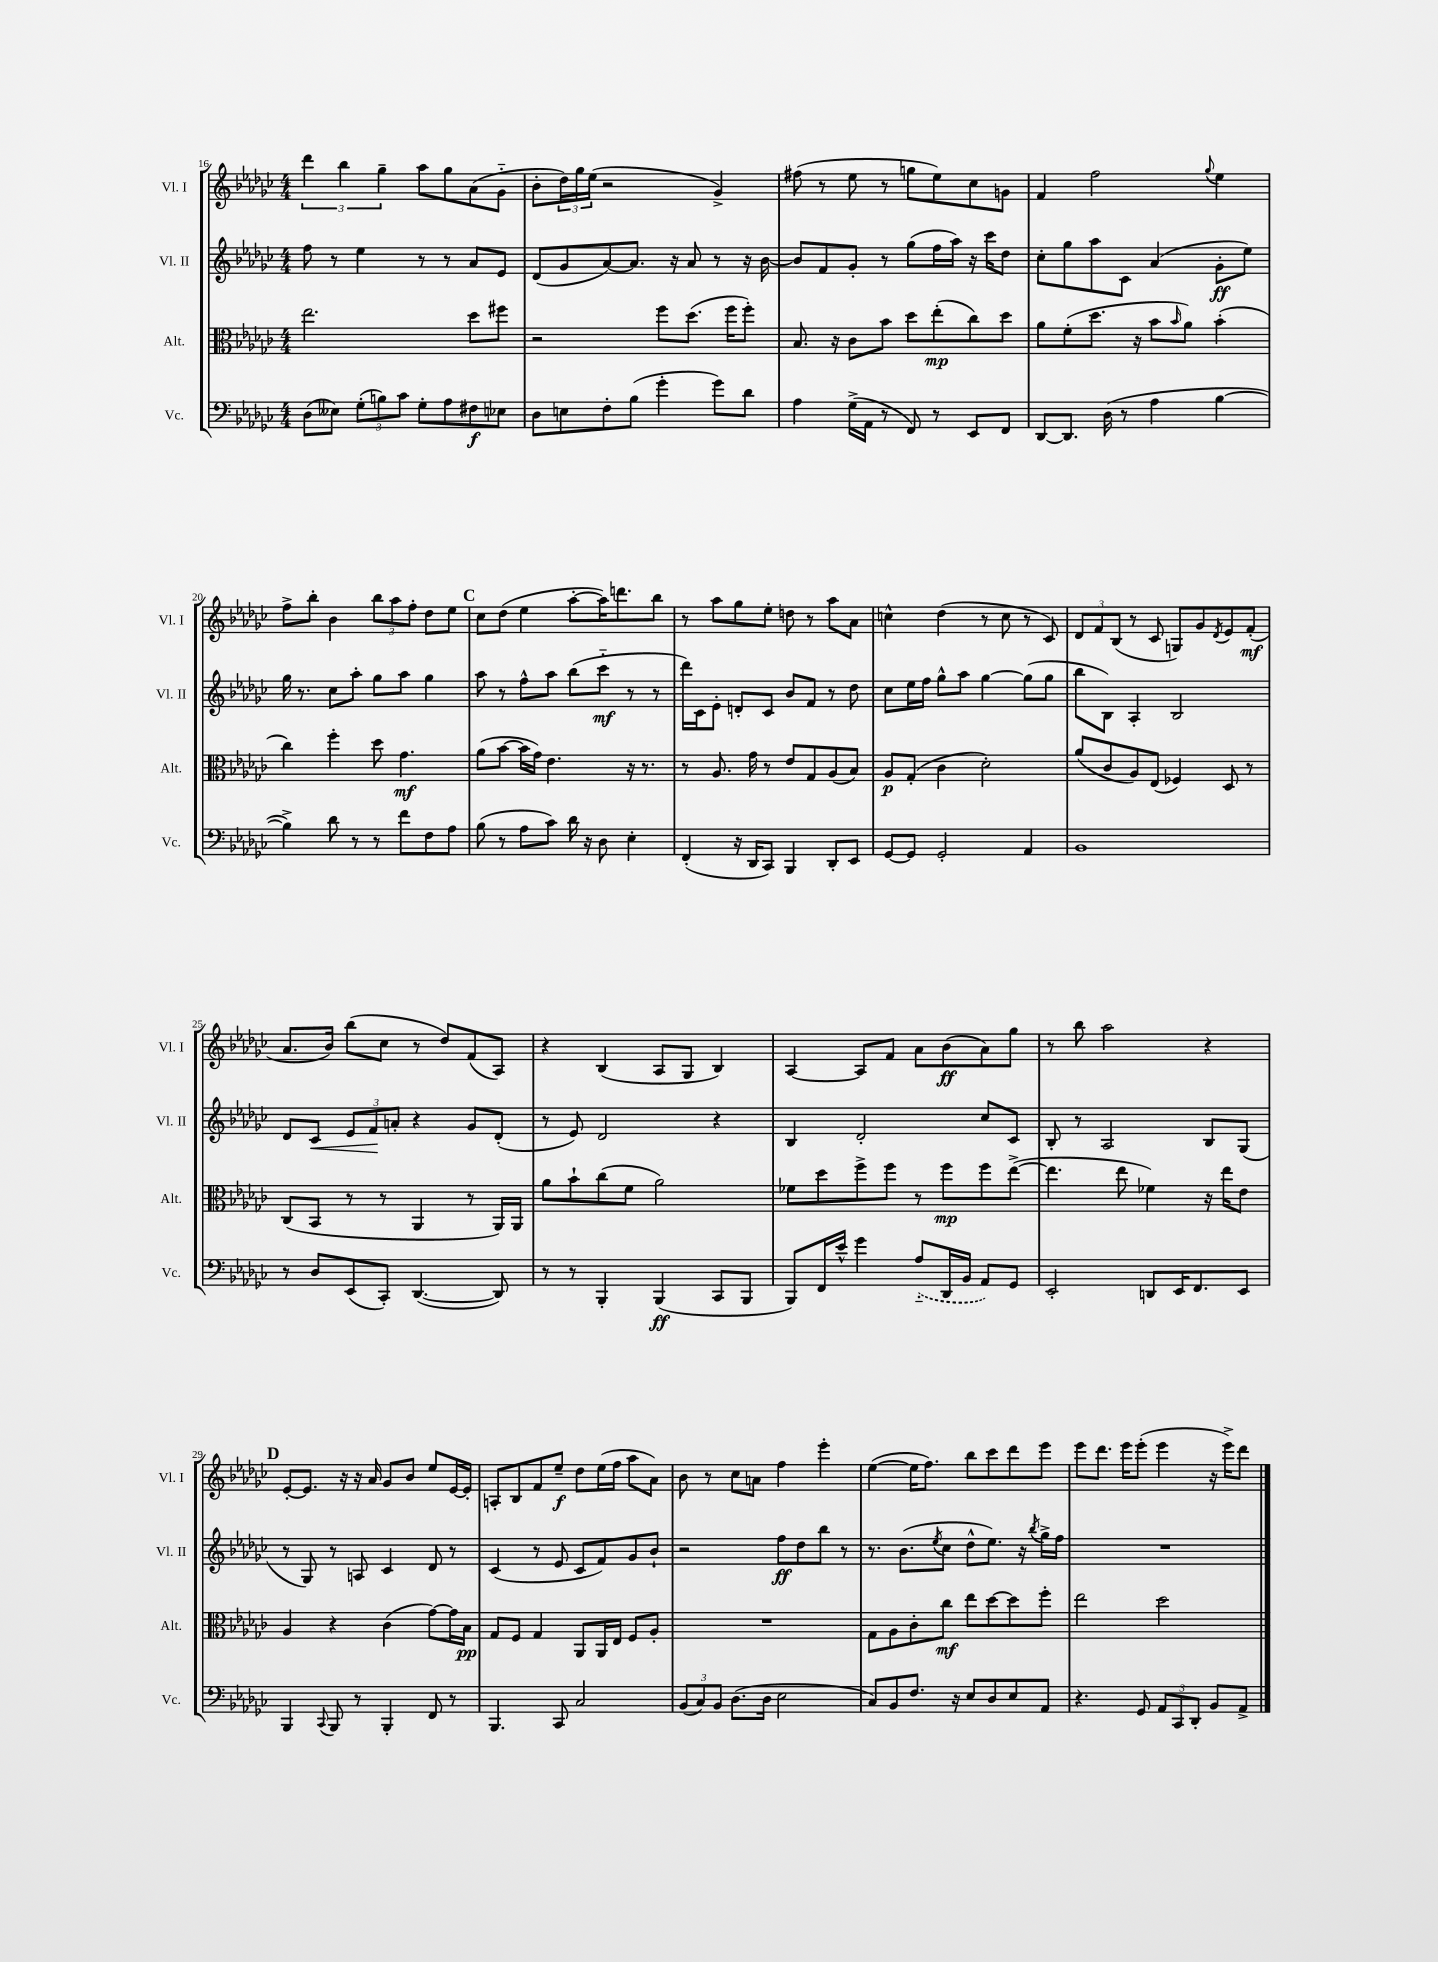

**kern	**kern	**kern	**kern
*staff4	*staff3	*staff2	*staff1
*clefF4	*clefC3	*clefG2	*clefG2
*k[b-e-a-d-g-c-]	*k[b-e-a-d-g-c-]	*k[b-e-a-d-g-c-]	*k[b-e-a-d-g-c-]
*M4/4	*M4/4	*M4/4	*M4/4
(8D-	2.ee-	8ff	6ddd-
8E--)	.	8r	.
.	.	.	6bb-
(12G-'	.	4ee-	.
12B)	.	.	6gg-~
12c-	.	.	.
8G-'	.	8r	8aa-
8A-	.	8r	8gg-
8F#	8dd-	8a-	(8a-
8E-	8ff#	8e-	8g-'~
=	=	=	=
8D-	2r	(8d-	8b-'
8E	.	8g-	24dd-)
.	.	.	24gg-
.	.	.	(24ee-
8F'	.	[8a-)	2r
(8B-	.	8.a-]	.
4g-'	8ff	.	.
.	.	16r	.
.	(8.dd-	8a-	.
8g-)	.	8r	4g-^)
.	16ff	.	.
8d-	8ff')	16r	.
.	.	[16b-	.
=	=	=	=
4A-	8.B-	8b-]	(8ff#
.	.	8f	8r
.	16r	.	.
(16G-^	8c-	8g-'	8ee-
16AA-	.	.	.
8r	8b-	8r	8r
8FF)	8dd-	(8gg-	8gg
8r	(8ee-'	16ff	8ee-)
.	.	16aa-)	.
8EE-	8cc-)	16r	8cc-
.	.	16ccc-	.
8FF	8dd-	8dd-	8g
=	=	=	=
[8DD-	8a-	8cc-'	4f
8.DD-]	(8f'	8gg-	.
.	8.dd-	8aa-	2ff
(16D-	.	.	.
8r	.	8c-	.
.	16r	.	.
4A-	8b-	(4a-	.
.	16qqb-	.	.
.	8a-)	.	.
.	.	.	8qqgg-
[4B-	(4b-'	8g-'	4ee-
.	.	8ee-)	.
=	=	=	=
4B-^])	4cc-)	16gg-	8ff^
.	.	8.r	.
.	.	.	8bb-'
8d-	4ff'	8cc-	4b-
8r	.	8aa-'	.
8r	8dd-	8gg-	12bb-
.	.	.	12aa-
8f	4.g-	8aa-	.
.	.	.	12ff'
8F	.	4gg-	8dd-
8A-	.	.	8ee-
=	=	=	=
(8B-	(8a-	8aa-	8cc-
8r	[8b-	8r	(8dd-
8A-	16b-]	8ff^^	4ee-
.	16g-)	.	.
8c-)	4.e-	8aa-	.
16d-	.	(8bb-	[8aa-'
16r	.	.	.
8D-	.	8ccc-'~	16aa-])
.	.	.	8.ddd
4E-'	16r	8r	.
.	8.r	.	.
.	.	8r	8bb-
=	=	=	=
(4FF'	8r	16ddd-)	8r
.	.	16c-	.
.	8.A-	8e-'	8aa-
16r	.	8d'	8gg-
16DD-	16g-	.	.
8CC-)	8r	8c-	8ee-'
4BBB-	8e-	8b-	8dd
.	8G-	8f	8r
8DD-'	(8A-	8r	8aa-
8EE-	8B-)	8dd-	8a-
=	=	=	=
[8GG-	8A-	8cc-	4cc^^
8GG-]	(8G-'	16ee-	.
.	.	16ff	.
2GG-'	4c-	8gg-^^	(4dd-
.	.	8aa-	.
.	2d-')	[4gg-	8r
.	.	.	8cc
4AA-	.	(8gg-]	8r
.	.	8gg-	8c-)
=	=	=	=
1BB-	(8a-	8bb-	12d-
.	.	.	12f
.	8c-	8B-)	.
.	.	.	(12B-
.	8A-)	4A-'	8r
.	(8E-	.	8c-
.	4F-)	2B-	8G)
.	.	.	8g-
.	.	.	8qd-
.	8D-	.	8e-
.	8r	.	(8f'
=	=	=	=
8r	(8C-	8d-	8.a-
8D-	8BB-	8c-	.
.	.	.	16b-)
(8EE-	8r	12e-	(8bb-
.	.	12f	.
8CC-')	8r	.	8cc-
.	.	12a'	.
([4.DD-	4AA-	4r	8r
.	.	.	8dd-)
.	8r	8g-	(8f
8DD-])	16AA-)	(8d-'	8A-)
.	16AA-	.	.
=	=	=	=
8r	8a-	8r	4r
8r	8b-`	8e-)	.
4BBB-'	(8cc-	2d-	(4B-
.	8f	.	.
(4BBB-	2a-)	.	8A-
.	.	.	8G-
8CC-	.	4r	4B-)
8BBB-	.	.	.
=	=	=	=
8BBB-)	8f-	4B-	[4A-
16FF	8dd-	.	.
16e-^^	.	.	.
4g-	8ff^	2d-'	8A-]
.	8ff	.	8f
(8A-'~	8r	.	8a-
16DD-	8ff	.	(8b-
16BB-	.	.	.
8AA-)	8ff	8cc-	8a-)
8GG-	([8ee-^	8c-	8gg-
=	=	=	=
2EE-'	4.ee-]	8B-'	8r
.	.	8r	8bb-
.	.	2A-	2aa-
.	8ee-	.	.
8DD	4f-)	.	.
16EE-	.	.	.
8.FF	.	.	.
.	16r	8B-	4r
.	16ee-	.	.
8EE-	8e-	(8G-	.
=	=	=	=
4BBB-	4A-	8r	[8e-'
.	.	8G-)	8.e-]
8qqCC-	.	.	.
8BBB-	4r	8r	.
.	.	.	16r
8r	.	8A	16r
.	.	.	16a-
4BBB-'	(4c-	4c-	8g-
.	.	.	8b-
8FF	[8g-)	8d-	8ee-
8r	16g-]	8r	[16e-
.	16B-	.	16e-']
=	=	=	=
4.BBB-	8G-	(4c-	8A'
.	8F	.	8B-
.	4G-	8r	8f
8CC-	.	8e-	8ee-~
2C-	8AA-	8c-	8dd-
.	16AA-	8f)	(16ee-
.	16E-	.	16ff
.	8F	8g-	8aa-
.	8A-'	8b-`	8a-)
=	=	=	=
(12BB-	1r	2r	8b-
12C-)	.	.	.
.	.	.	8r
12BB-	.	.	.
(8.D-	.	.	8cc-
.	.	.	8a
16D-	.	.	.
2E-	.	8ff	4ff
.	.	8dd-	.
.	.	8bb-	4eee-'
.	.	8r	.
=	=	=	=
8C-)	8G-	8.r	([4ee-
8BB-	8A-	.	.
.	.	(8.b-	.
8.F	8c-'	.	16ee-]
.	.	.	8.ff)
.	.	8qee-	.
.	8cc-	8cc-	.
16r	.	.	.
8E-	8ee-	8dd-^^	8bb-
8D-	[8dd-	8.ee-)	8ccc-
8E-	8dd-]	.	8ddd-
.	.	16r	.
.	.	8qbb-	.
8AA-	8ff'	16gg-^	8eee-
.	.	16ff	.
=	=	=	=
4.r	2ee-	1r	8eee-
.	.	.	8.ddd-
.	.	.	16eee-
8GG-	.	.	(8eee-'
12AA-	2dd-	.	4eee-
12CC-	.	.	.
12DD-'	.	.	.
8BB-	.	.	16r
.	.	.	16eee-^)
8AA-^	.	.	8ddd-
==	==	==	==
*-	*-	*-	*-
